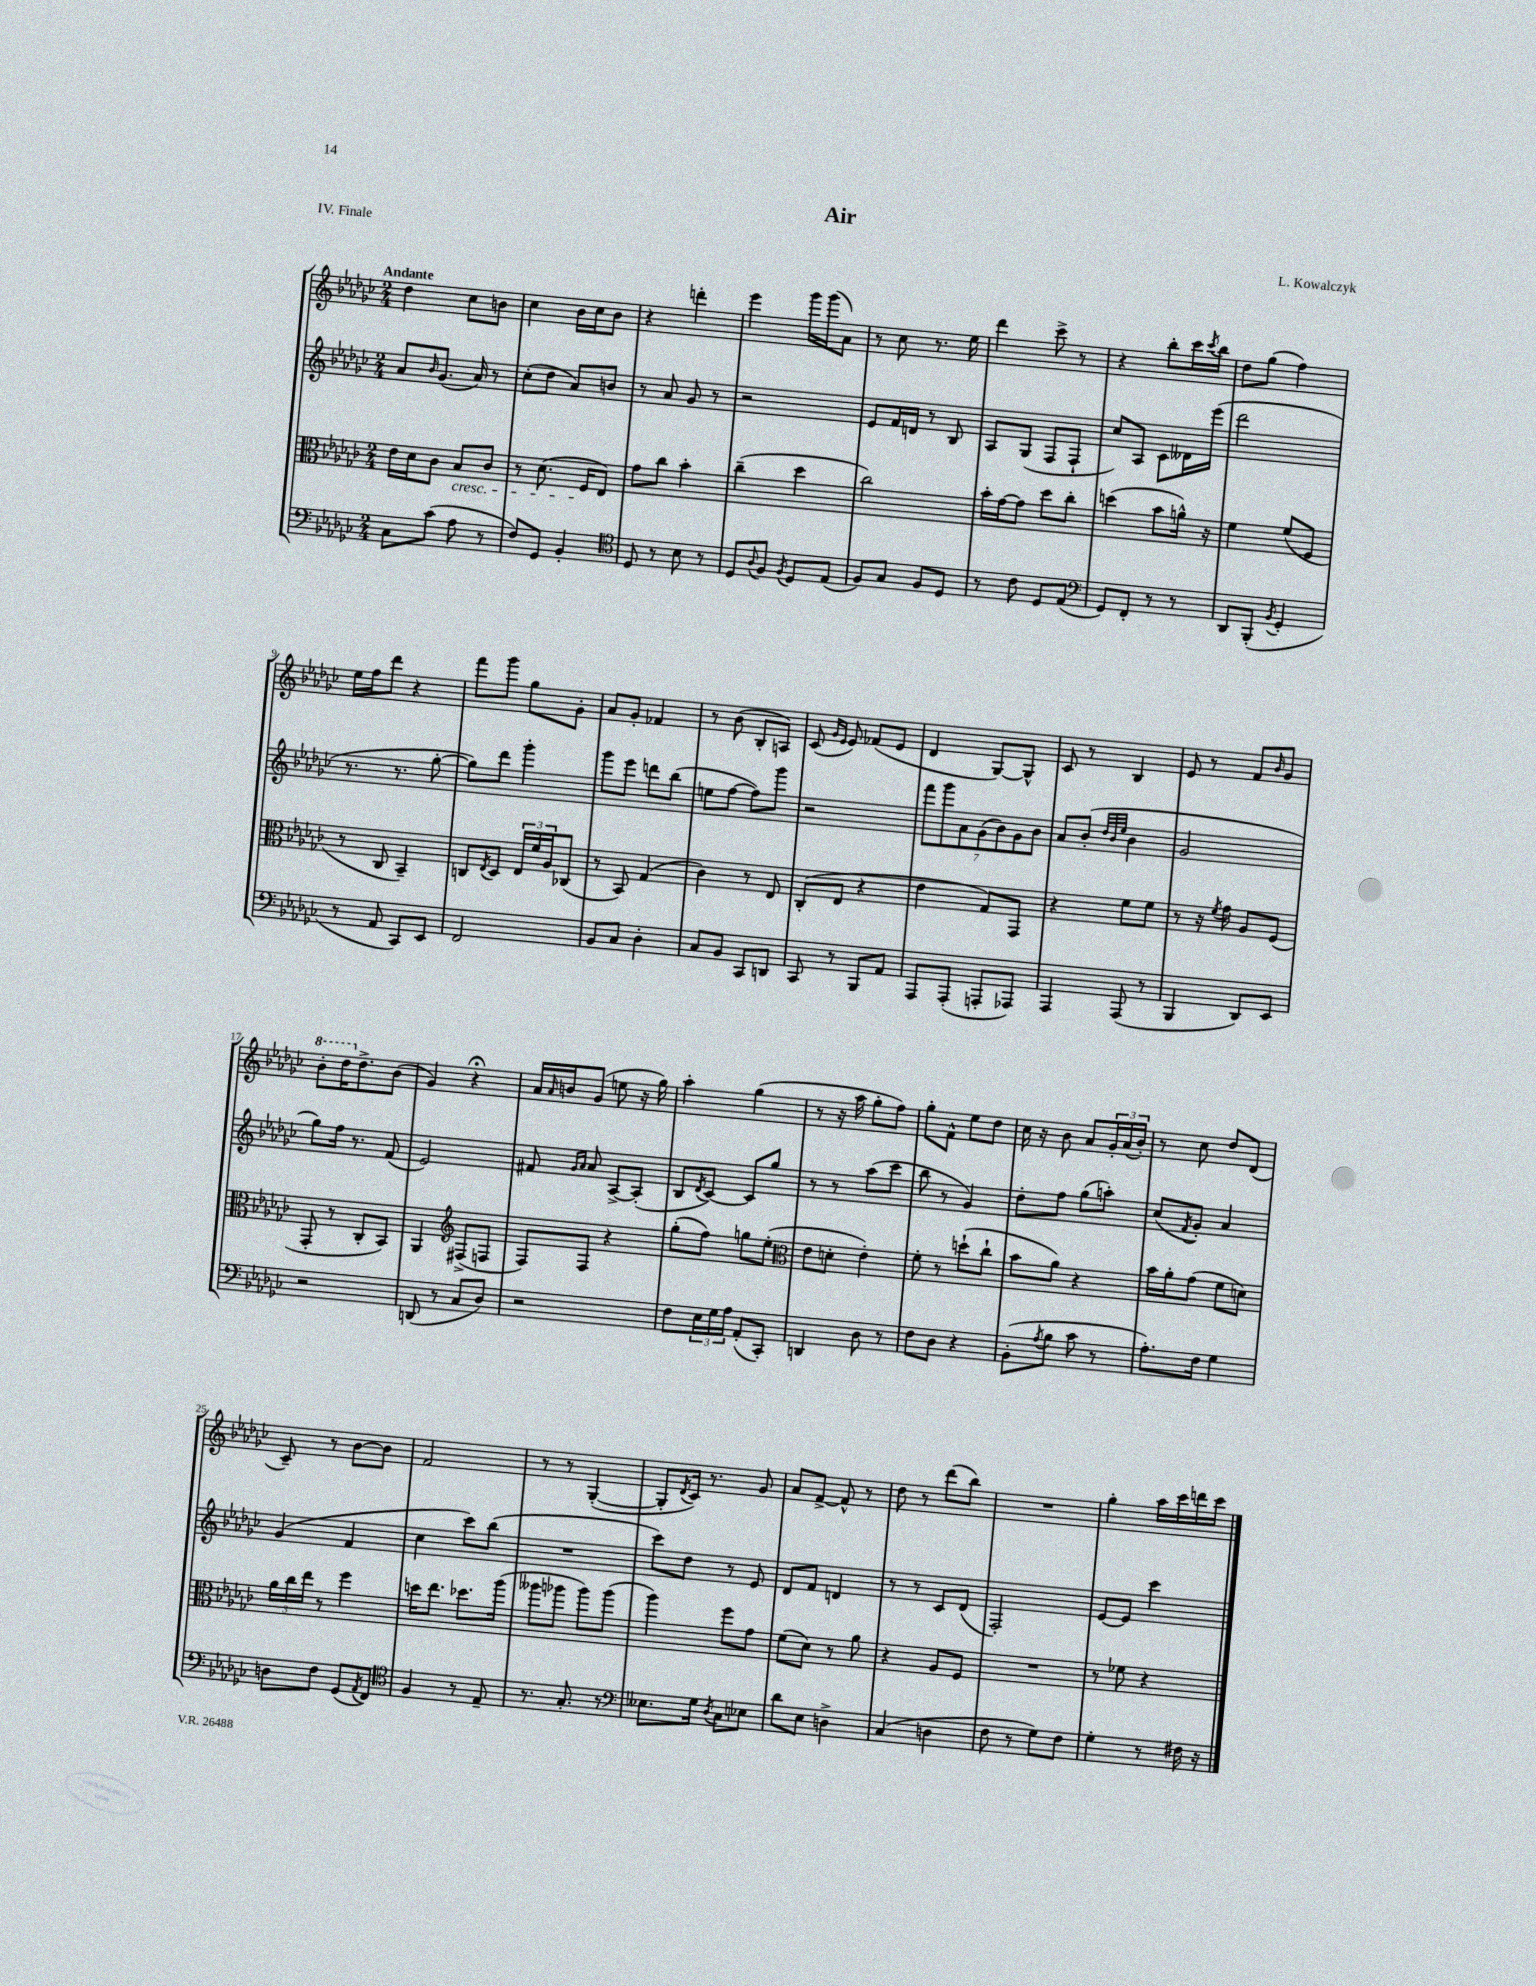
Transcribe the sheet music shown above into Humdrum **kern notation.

**kern	**kern	**kern	**kern
*staff4	*staff3	*staff2	*staff1
*clefF4	*clefC3	*clefG2	*clefG2
*k[b-e-a-d-g-c-]	*k[b-e-a-d-g-c-]	*k[b-e-a-d-g-c-]	*k[b-e-a-d-g-c-]
*M2/4	*M2/4	*M2/4	*M2/4
8C-	16e-	8a-	4dd-
.	16d-	.	.
.	.	16qqb-	.
(8c-	8c-	(8.g-	.
8A-	8B-	.	8cc-
.	.	16a-)	.
8r	8c-	8r	8b
=	=	=	=
8F)	8r	(8cc-'	4cc-
8GG-	(8.d-	8dd-	.
4BB-'	.	8a-)	16b-
.	16F	.	16cc-
.	8E-)	8b	8b-
=	=	=	=
*clefC4	*	*	*
8D-	8g-	8r	4r
8r	8cc-	8a-	.
8B-	4b-'	8g-	4ddd'
8r	.	8r	.
=	=	=	=
8D-	(4cc-~	2r	4eee-
8qqA-	.	.	.
8F	.	.	.
8qF	.	.	.
8D-	4dd-	.	16ggg-
.	.	.	(16ggg-
(8E-	.	.	8a-)
=	=	=	=
8F)	2cc-)	8e-	8r
8G-	.	16f	8cc-
.	.	16d	.
8F	.	8r	8.r
8D-	.	8B-	.
.	.	.	16ee-
=	=	=	=
8r	16b-'	8A-	4ddd-
.	[16g-	.	.
8c-	8g-]	(8G-	.
8D-	8dd-	8F	8ccc-^
(8E-	8cc-'	8F`	8r
=	=	=	=
*clefF4	*	*	*
8GG-)	(4dd	8cc-)	4r
8FF'	.	8A-	.
8r	8b-	8c-	8bb-'
8r	16a^^)	16d--	16ccc-
.	.	.	8qccc-
.	16r	(16eee-	16bb-
=	=	=	=
8DD-	4f	2ddd-	8dd-
(8BBB-'	.	.	(8gg-
8qBB-	.	.	.
4GG-'	(8f	.	4ff)
.	8F	.	.
=	=	=	=
8r	8r	8.r	16ee-
.	.	.	16ff
8AA-	8C-	.	8ddd-
.	.	8.r	.
8CC-)	4BB-~)	.	4r
8EE-	.	[8gg-'	.
=	=	=	=
2FF	8C	8gg-])	8fff
.	8qE-	.	.
.	8D-	8ddd-	8ggg-
.	24E-	4ggg-'	8gg-
.	24f	.	.
.	24A-	.	.
.	(8C-	.	8g-'
=	=	=	=
8BB-	8r	8ggg-	8a-
8C-	8BB-)	8eee-	8g-'
4D-'	(4G-	8ddd	4f-
.	.	(8bb-	.
=	=	=	=
8C-	4c-)	8ee	8r
8BB-	.	[8ff	(8b-
8CC-	8r	8ff])	8B-'
8DD	8E-	8ggg-	8A)
=	=	=	=
8CC-	(8C-'	2r	(8c-
.	.	.	16qqg-
.	.	.	16qqe-
8r	8E-	.	8e-)
8BBB-	4r	.	(8f-
8AA-	.	.	8e-
=	=	=	=
8AAA-	4e-	14fff	4d-
.	.	14ggg-	.
(8AAA-'	.	.	.
.	.	14a-	.
.	.	(14g-	.
8AAA'	8G-)	.	[8G-)
.	.	14b-)	.
.	.	14g-	.
8AAA-)	8GG-	.	8G-^^]
.	.	14b-	.
=	=	=	=
4AAA-	4r	8a-	8c-
.	.	(8b-'	8r
.	.	32qqdd-	.
.	.	32qqb-	.
.	.	32qqee-	.
(8AAA-	8f	4b-	4B-
8r	8f	.	.
=	=	=	=
4BBB-	8r	2g-	8e-
.	16r	.	8r
.	8qf	.	.
.	16g-	.	.
8DD-)	8A-	.	8f
.	.	.	16qqb-
8EE-	(8F	.	8g-
=	=	=	=
2r	8GG-'	8gg-)	8bb-'
.	8r	16ff	16ddd-
.	.	8.r	8.dd-^
.	8C-'	.	.
.	8BB-)	(8f	(8b-
=	=	=	=
(8DD	4AA-	2e-)	4g-)
8r	.	.	.
*	*clefG2	*	*
8C-	(8F#^	.	4r;
8D-)	8F	.	.
=	=	=	=
2r	8F)	8f#	16a-
.	.	.	16qqa-
.	.	.	16b
.	.	16qqg-	.
.	.	16qqa-	.
.	8F	8a-	(8g-
.	4r	[8A-^	8ee
.	.	(8A-']	16r
.	.	.	16gg-)
=	=	=	=
8F	(8gg-'	8B-	4aa-'
.	.	8qd-	.
24E-	8ff)	[8c-)	.
24G-	.	.	.
24A-	.	.	.
(8AA-'	8gg	8c-]	(4gg-
8CC-')	(8ee-'	8gg-	.
=	=	=	=
*	*clefC3	*	*
4DD	8e-	8r	8r
.	8d'	8r	16r
.	.	.	16aa-
8D-	4e-')	(8aa-	8gg-'
8r	.	8ccc-	8ff)
=	=	=	=
8F	8f'	8bb-	8gg-'
8D-	8r	8r	8f^^
4r	(8dd`	4g-)	8ee-
.	8cc-`	.	8dd-
=	=	=	=
(8BB-'	8b-	8dd-'	16cc-
.	.	.	16r
8qA-	.	.	.
8B-	8a-)	8ff	8b-
8c-	4r	(8gg-	8a-
8r	.	8aa')	24g-'
.	.	.	(24a-
.	.	.	24b-')
=	=	=	=
8.A-')	16b-	(8cc-	8r
.	16a-'	.	.
.	.	8qf	.
.	(8g-	8g-')	8cc-
16F	.	.	.
4G-	8f	4a-	8dd-
.	8d)	.	(8d-
=	=	=	=
8D	24a-	(4g-	8c-~)
.	24cc-	.	.
.	24ee-	.	.
8F	8r	.	8r
(8GG-	4ff	4f	[8b-
8qAA-	.	.	.
8FF)	.	.	8b-]
=	=	=	=
*clefC4	*	*	*
4F	16dd	4cc-	2f
.	8.ee-	.	.
8r	8.dd-	8ccc-)	.
8E-~	.	(8bb-	.
.	(16aa-	.	.
=	=	=	=
8.r	8aa--	2r	8r
.	8aa-	.	8r
8.G-'	.	.	.
.	8aa-)	.	([4G-'
8r	(8aa-	.	.
=	=	=	=
*clefF4	*	*	*
8.E--	4aa-)	8ccc-)	8G-']
.	.	.	8qd-
.	.	8dd-	16c-)
16G-	.	.	8.r
8qD-	.	.	.
8C-	8ff	8r	.
8E-	8g-	8e-	8g-
=	=	=	=
8d-	(8f	8d-	8a-
8E-	8d-)	8f	[8f^
4D^	8r	4d	8f^^]
.	8a-	.	8r
=	=	=	=
(4C-	4r	8r	8dd-
.	.	8r	8r
4D	8A-	8c-	(8ddd-
.	8F	(8d-	8bb-)
=	=	=	=
8F	2r	2F')	2r
8r	.	.	.
8G-)	.	.	.
8F	.	.	.
=	=	=	=
4G-'	8r	[8e-	4gg-'
.	8f-	8e-]	.
8r	4r	4ccc-	16aa-
.	.	.	16ccc-
16F#	.	.	16ddd
16r	.	.	16ccc-
==	==	==	==
*-	*-	*-	*-
